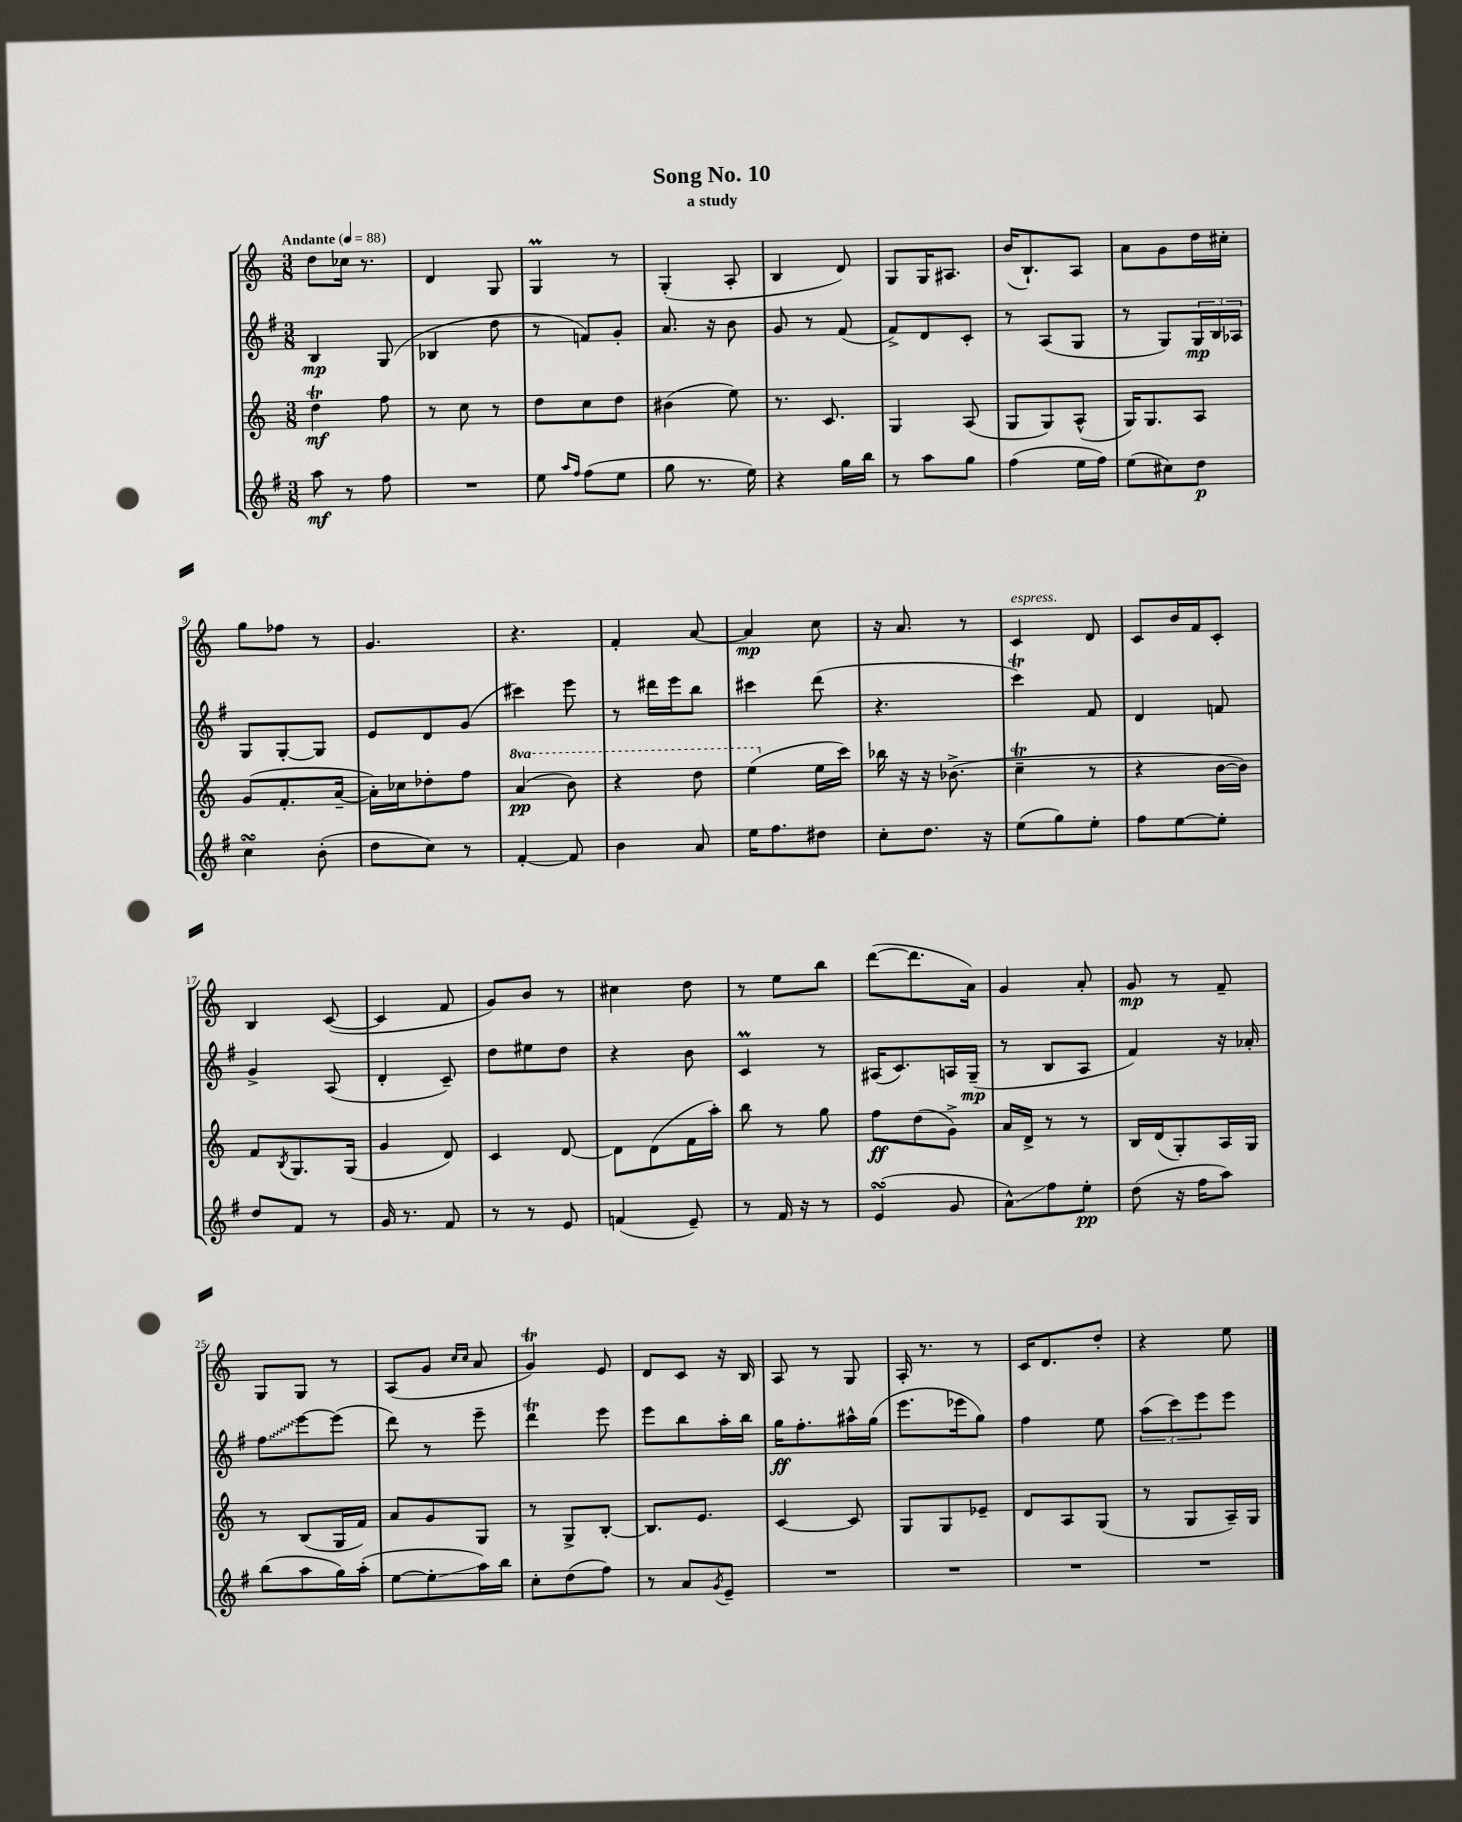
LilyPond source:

\header { title = "Song No. 10" subtitle = "a study" }
<<
\new StaffGroup <<
\new Staff = "s0" {
    \clef treble \key c \major \numericTimeSignature \time 3/8 \tempo "Andante" 4 = 88
    d''8 ces''16 r8. |
    d'4 g8 |
    g4\prall r8 |
    g4-.( a8-. |
    b4 d'8) |
    g8 g16 ais8. |
    b'16( b8.-!) a8 |
    a'8 g'8 d''16 cis''16-. |
    g''8 fes''8 r8 |
    g'4. |
    r4. |
    f'4-. a'8~ |
    a'4\mp c''8 |
    r16 a'8. r8 |
    c'4^\markup { \italic "espress." } d'8 |
    c'8 b'16 f'16 c'8-. |
    b4 c'8~( |
    c'4 f'8 |
    g'8) b'8 r8 |
    cis''4 d''8 |
    r8 e''8 b''8 |
    d'''8~( d'''8. a'16) |
    g'4 a'8-. |
    g'8\mp r8 f'8-- |
    g8 g8 r8 |
    a8( g'8 \grace { c''16 c''16 } a'8 |
    g'4\trill) e'8 |
    d'8 c'8 r16 b16 |
    a8 r8 g8 |
    a16-. r8. r8 |
    c'16 d'8. d''8-. |
    r4 e''8 \bar "|." |
}
\new Staff = "s1" {
    \clef treble \key g \major \numericTimeSignature \time 3/8
    b4\mp g8( |
    bes4 d''8 |
    r8 f'8) g'8-. |
    a'8. r16 b'8 |
    g'8 r8 fis'8( |
    fis'8->) d'8 c'8-. |
    r8 a8( g8 |
    r8 g8) \tuplet 3/2 { g16\mp b16 aes16 } |
    g8 g8~-. g8 |
    e'8 d'8 g'8( |
    cis'''4) e'''8 |
    r8 dis'''16 e'''16 b''8 |
    cis'''4 d'''8( |
    r4. |
    c'''4\trill) fis'8 |
    d'4 f'8 |
    g'4-> a8( |
    d'4-. c'8--) |
    d''8 eis''8 d''8 |
    r4 b'8 |
    c'4\prall r8 |
    ais16( c'8.) a16 g16--\mp( |
    r8 b8 a8 |
    fis'4) r16 aes'16-. |
    \once \override Glissando.style = #'zigzag fis''8\glissando e'''8~ e'''8( |
    d'''8) r8 e'''8-- |
    d'''4\trill e'''8 |
    e'''8 b''8 a''16-. b''16 |
    g''16\ff fis''8.-. ais''16-^ g''16( |
    e'''8. ees'''16 g''8) |
    fis''4 e''8 |
    \tuplet 3/2 { a''8( c'''8) e'''8 } e'''8 \bar "|." |
}
\new Staff = "s2" {
    \clef treble \key c \major \numericTimeSignature \time 3/8 \set Staff.ottavationMarkups = #ottavation-simple-ordinals
    d''4\trill\mf f''8 |
    r8 c''8 r8 |
    d''8 c''8 d''8 |
    bis'4( e''8) |
    r8. c'8. |
    g4 a8( |
    g8 g8) a8-^( |
    g16) g8. a8 |
    g'8( f'8.-. a'16~-- |
    a'16-.) ces''16 des''8-. f''8 |
    \ottava #1 a''4\pp( b''8) |
    r4 d'''8 |
    e'''4( \ottava #0 e''16 c'''16) |
    bes''16 r16 r16 bes'8.->( |
    c''4--\trill r8 |
    r4 b'16~ b'16) |
    f'8 \acciaccatura { b8 } g8. g16( |
    g'4 d'8) |
    c'4 d'8~ |
    d'8 d'8( f'16 a''16-.) |
    b''8 r8 g''8 |
    f''8\ff d''8( g'8->) |
    a'16 d'16-> r8 r8 |
    b16 d'16( g8-.) a16 g16 |
    r8 b8( g16 f'16) |
    a'8 g'8 g8 |
    r8 g8-> b8~-. |
    b8. e'8. |
    c'4~ c'8 |
    g8 g8 ees'8-- |
    d'8 a8 g8( |
    r8 g8 a16--) g16 \bar "|." |
}
\new Staff = "s3" {
    \clef treble \key g \major \numericTimeSignature \time 3/8
    a''8\mf r8 fis''8 |
    R4. |
    e''8 \grace { a''16 fis''16 } fis''8( e''8 |
    g''8 r8. e''16) |
    r4 g''16 b''16 |
    r8 a''8 g''8 |
    fis''4( e''16 fis''16) |
    e''8( cis''8) d''8\p |
    c''4\turn b'8-.( |
    d''8 c''8) r8 |
    fis'4~-. fis'8 |
    b'4 a'8 |
    e''16 fis''8. dis''8 |
    c''8-. d''8. r16 |
    e''8( g''8) e''8-. |
    fis''8 e''8~ e''8-. |
    d''8 fis'8 r8 |
    g'16 r8. fis'8 |
    r8 r8 e'8 |
    f'4( e'8--) |
    r8 fis'16 r16 r8 |
    e'4\turn( g'8 |
    a'8-^\glissando) fis''8 e''8-.\pp |
    d''8( r16 fis''16 a''8) |
    b''8( a''8 g''16) a''16-.( |
    e''8~ e''8-.\glissando a''16) b''16 |
    c''8-. d''8( fis''8) |
    r8 a'8 \acciaccatura { g'8 } e'8-- |
    R4. |
    R4. |
    R4. |
    R4. \bar "|." |
}
>>
>>
